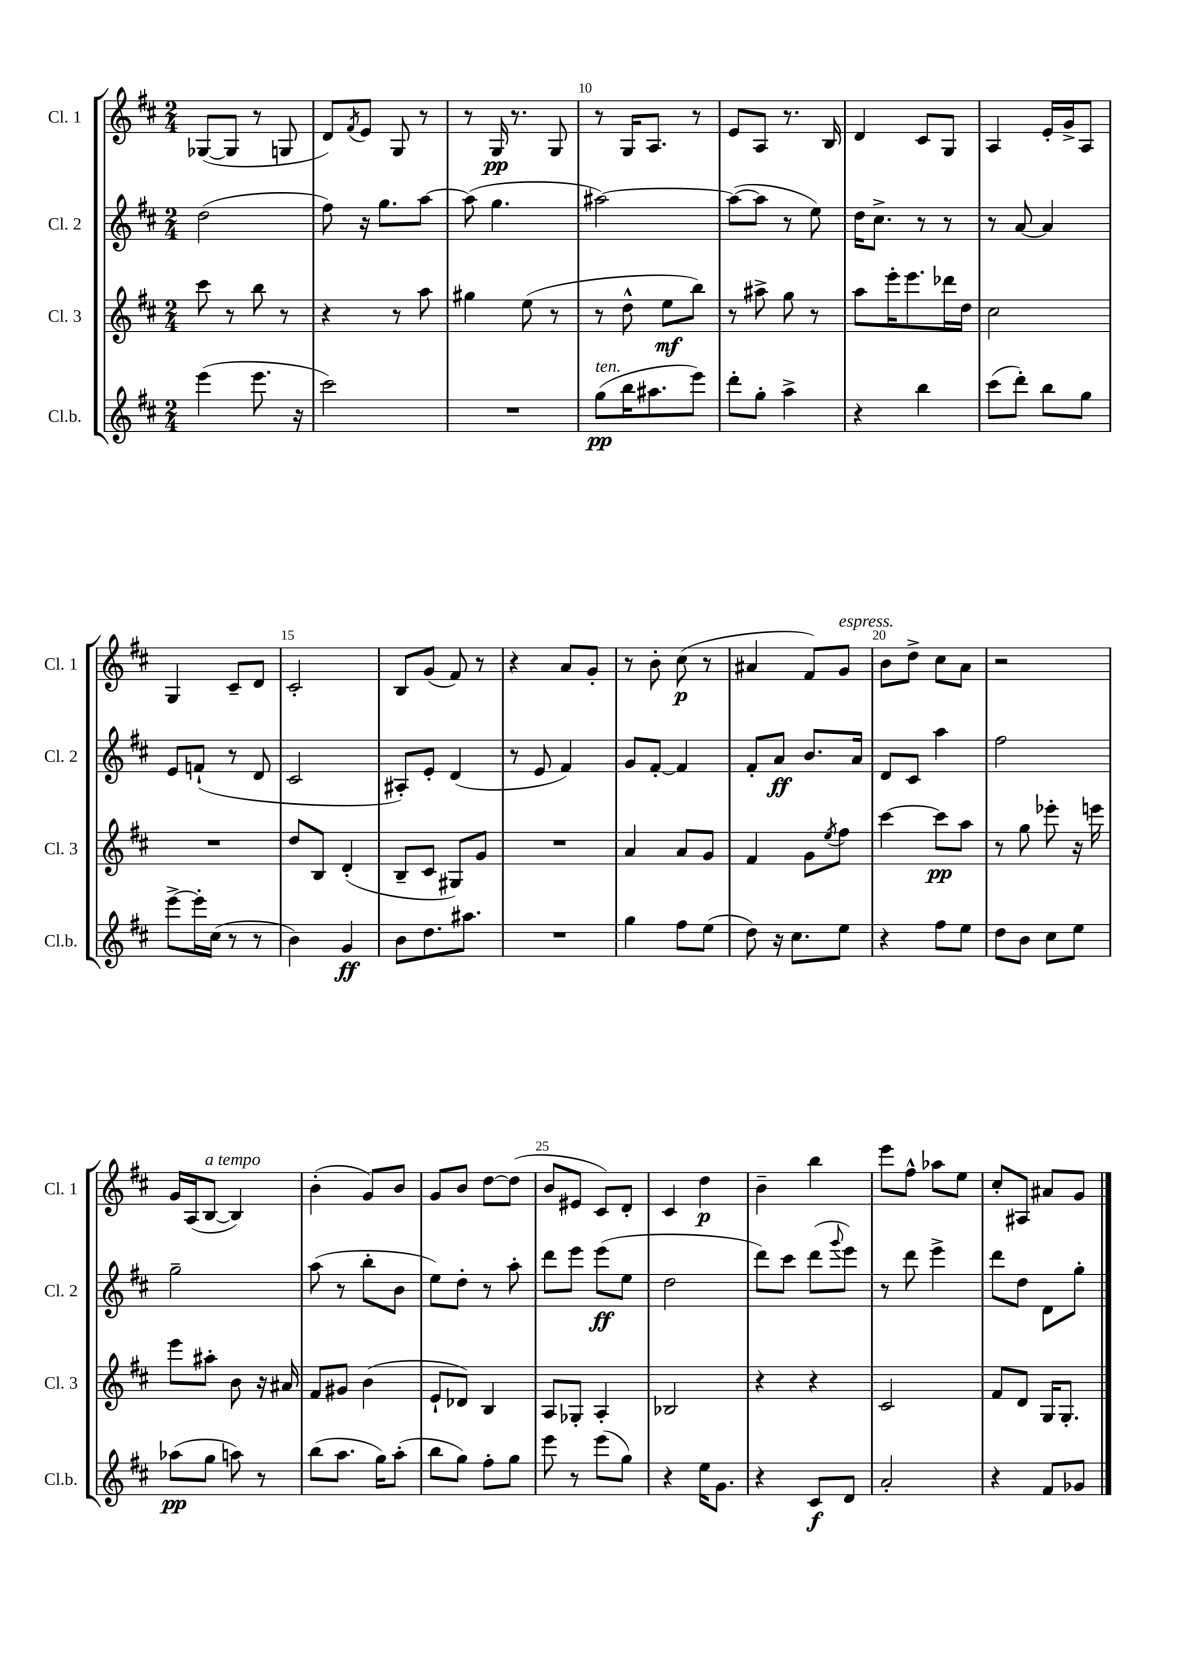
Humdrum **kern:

**kern	**kern	**kern	**kern
*staff4	*staff3	*staff2	*staff1
*clefG2	*clefG2	*clefG2	*clefG2
*k[f#c#]	*k[f#c#]	*k[f#c#]	*k[f#c#]
*M2/4	*M2/4	*M2/4	*M2/4
(4eee	8ccc#	(2dd	([8G-
.	8r	.	8G-]
8.eee	8bb	.	8r
.	8r	.	8G
16r	.	.	.
=	=	=	=
2ccc#)	4r	8ff#)	8d)
.	.	.	8qf#
.	.	16r	8e
.	.	8.gg	.
.	8r	.	8G
.	8aa	[8aa	8r
=	=	=	=
2r	4gg#	(8aa]	8r
.	.	4.gg	16G
.	.	.	8.r
.	(8ee	.	.
.	8r	.	8G
=	=	=	=
(8gg	8r	[2aa#)	8r
16bb	8dd^^	.	16G
8.aa#	.	.	8.A
.	8ee	.	.
8eee)	8bb)	.	8r
=	=	=	=
8ddd'	8r	(8aa#_	8e
8gg'	8aa#^	8aa#]	8A
4aa^	8gg	8r	8.r
.	8r	8ee)	.
.	.	.	16B
=	=	=	=
4r	8aa	16dd	4d
.	.	8.cc#^	.
.	16eee'	.	.
.	8.eee	.	.
4bb	.	8r	8c#
.	16ddd-	8r	8G
.	16dd	.	.
=	=	=	=
(8ccc#	2cc#	8r	4A
8ddd')	.	[8a	.
8bb	.	4a]	16e'
.	.	.	16g^
8gg	.	.	8A
=	=	=	=
[8eee^	2r	8e	4G
16eee']	.	(8f`	.
(16cc#	.	.	.
8r	.	8r	8c#~
8r	.	8d	8d
=	=	=	=
4b)	8dd	2c#	2c#'
.	8B	.	.
4g	(4d'	.	.
=	=	=	=
8b	8B~	8A#')	8B
8.dd	8c#	8e'	(8g
.	8G#)	(4d	8f#)
8.aa#	.	.	.
.	8g	.	8r
=	=	=	=
2r	2r	8r	4r
.	.	8e	.
.	.	4f#)	8a
.	.	.	8g'
=	=	=	=
4gg	4a	8g	8r
.	.	[8f#'	8b'
8ff#	8a	4f#]	(8cc#
(8ee	8g	.	8r
=	=	=	=
8dd)	4f#	8f#'	4a#
16r	.	8a	.
8.cc#	.	.	.
.	8g	8.b	8f#)
.	8qee	.	.
8ee	8ff#	.	8g
.	.	16a	.
=	=	=	=
4r	[4ccc#	8d	8b
.	.	8c#	8dd^
8ff#	8ccc#]	4aa	8cc#
8ee	8aa	.	8a
=	=	=	=
8dd	8r	2ff#	2r
8b	8gg	.	.
8cc#	8eee-'	.	.
8ee	16r	.	.
.	16eee	.	.
=	=	=	=
(8aa-	8eee	2gg~	16g
.	.	.	(16A
8gg	8aa#'	.	[8B
8aa)	8b	.	4B])
8r	16r	.	.
.	16a#	.	.
=	=	=	=
(8bb	8f#	(8aa	(4b'
8.aa	8g#	8r	.
.	(4b	8bb'	8g)
16gg)	.	.	.
(8aa'	.	8b	8b
=	=	=	=
8bb	8e`	8ee)	8g
8gg)	8d-)	8dd'	8b
8ff#'	4B	8r	[8dd
8gg	.	8aa'	(8dd]
=	=	=	=
8eee	8A	8ddd	8b
8r	8G-'	8eee	8e#
(8eee	4A'	(8eee	8c#)
8gg)	.	8ee	8d'
=	=	=	=
4r	2B-	2dd	4c#
16ee	.	.	4dd
8.g	.	.	.
=	=	=	=
4r	4r	8ddd)	4b~
.	.	8ccc#	.
8c#	4r	(8ddd	4bb
.	.	8qqggg	.
8d	.	8eee)	.
=	=	=	=
2a'	2c#	8r	8eee
.	.	8ddd	8ff#^^
.	.	4eee^	8aa-
.	.	.	8ee
=	=	=	=
4r	8f#	8ddd	8cc#'
.	8d	8dd	8A#
8f#	16G	8d	8a#
.	8.G'	.	.
8g-	.	8gg'	8g
==	==	==	==
*-	*-	*-	*-
